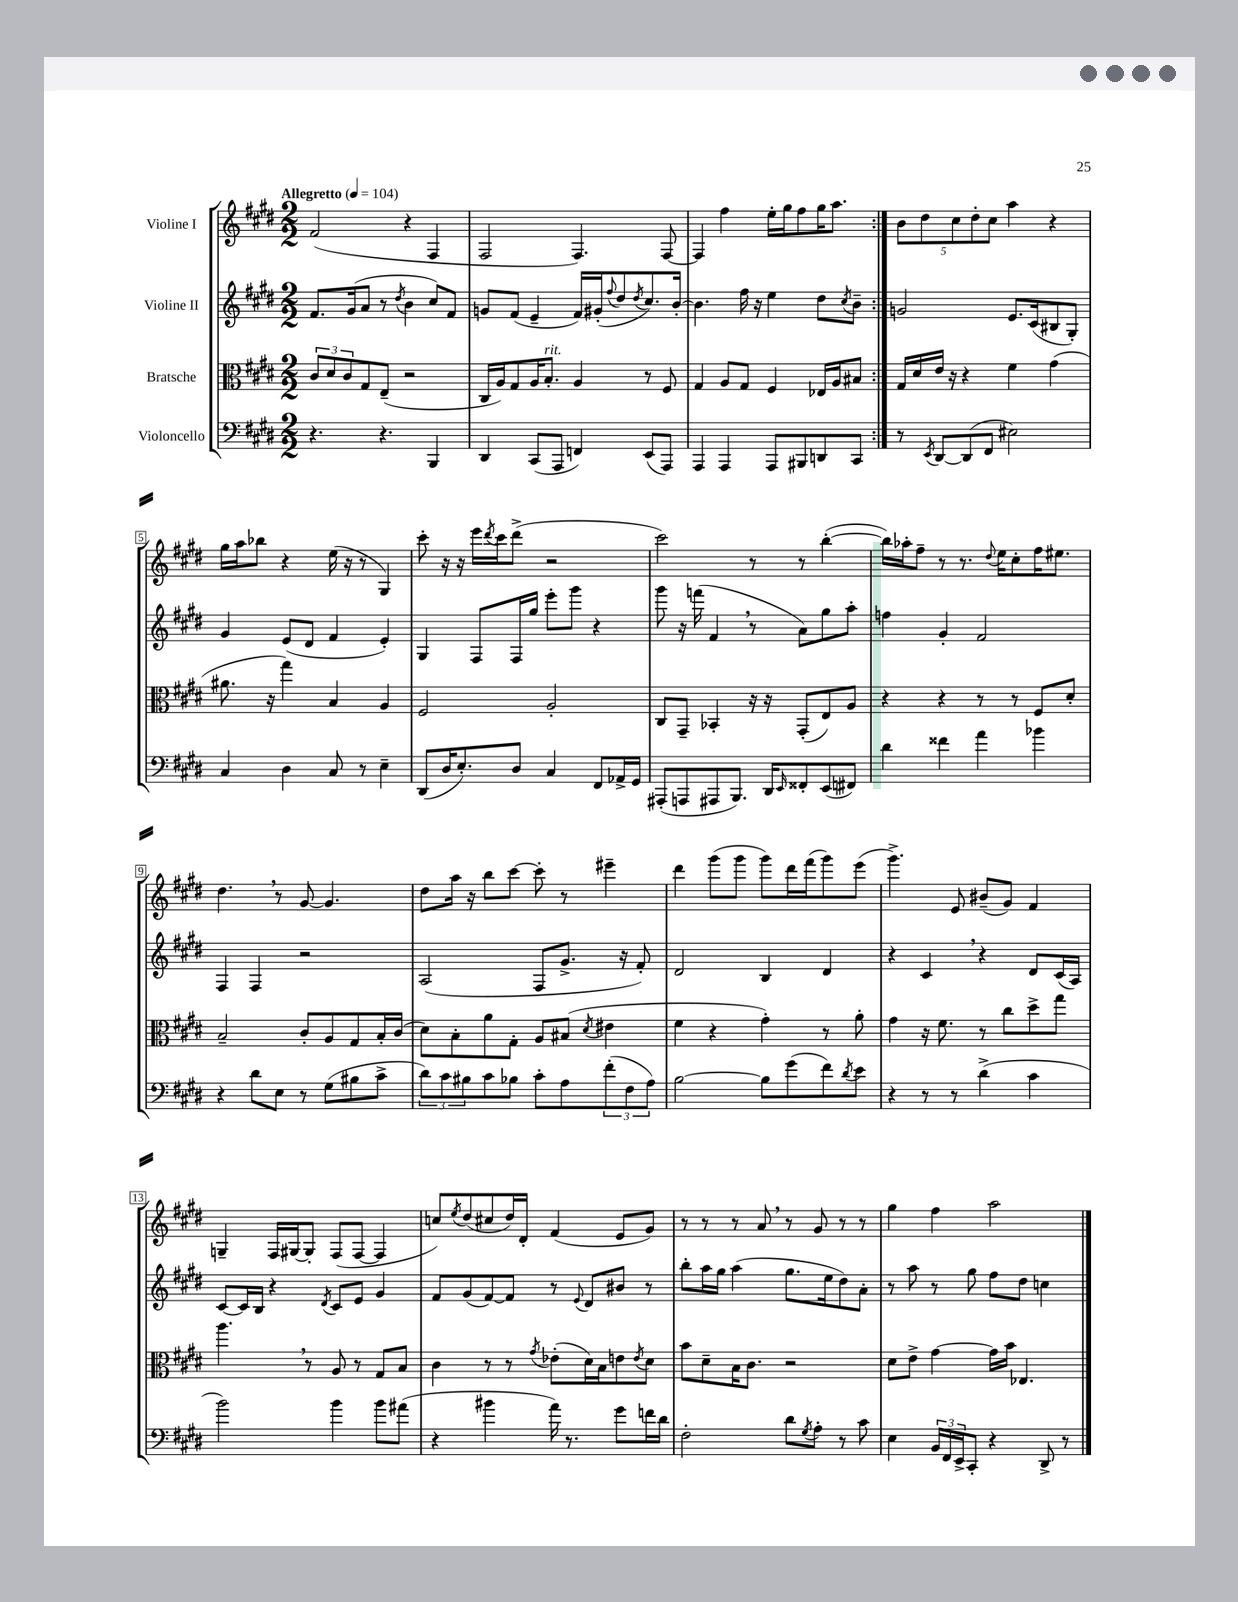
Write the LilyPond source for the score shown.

<<
\new StaffGroup <<
\new Staff = "s0" \with { instrumentName = "Violine I" } {
    \clef treble \key e \major \numericTimeSignature \time 2/2 \tempo "Allegretto" 4 = 104
    \repeat volta 2 { fis'2( r4 fis4 |
    fis2 fis4.) fis8~ |
    fis4 fis''4 e''16-. gis''16 fis''8 gis''16 a''8. | }
    \tuplet 5/4 { b'8 dis''8 cis''8 dis''8-. cis''8 } a''4 r4 |
    gis''16 a''16 bes''8 r4 e''16( r16 r8 gis4) |
    cis'''8-. r16 r16 e'''16 \acciaccatura { dis'''8 } cis'''16 dis'''8->( r2 |
    cis'''2) r8 r8 b''4~-.( |
    b''16) aes''16-. fis''8-- r8 r8. \appoggiatura { dis''8 } e''16 cis''8-. fis''16 eis''8. |
    dis''4. \breathe r8 gis'8~ gis'4. |
    dis''8 a''16 r16 b''8 cis'''8~ cis'''8-. r8 eis'''4-- |
    dis'''4 gis'''8( gis'''8 gis'''8) dis'''16 fis'''16( gis'''8) e'''8( |
    gis'''4.->) e'8 bis'8--( gis'8) fis'4 |
    g4-- fis16 gis16~ gis8-. fis8( fis8~ fis4 |
    c''8) \acciaccatura { e''8 } dis''8( cis''8 dis''16) dis'16-. fis'4( e'8 gis'8) |
    r8 r8 r8 a'8 \breathe r8 gis'8 r8 r8 |
    gis''4 fis''4 a''2 \bar "|." |
}
\new Staff = "s1" \with { instrumentName = "Violine II" } {
    \clef treble \key e \major \numericTimeSignature \time 2/2
    \repeat volta 2 { fis'8. gis'16( a'8 r8 \acciaccatura { dis''8 } b'4 cis''8) fis'8 |
    g'8 fis'8( e'4-- fis'16) gis'16-.( \appoggiatura { fis''8 } dis''8 \acciaccatura { dis''8 } cis''8.) b'16~-. |
    b'4. fis''16 r16 e''4 dis''8 \acciaccatura { cis''8 } b'8-- | }
    g'2 e'8. cis'16( bis8 gis8-.) |
    gis'4 e'8( dis'8 fis'4 e'4-.) |
    gis4 fis8 fis16 gis''16 e'''8-. gis'''8 r4 |
    gis'''8 r16 f'''16( fis'4 \breathe r8 a'8) gis''8 a''8-. |
    f''4 gis'4-. fis'2 |
    fis4 fis4 r2 |
    a2( fis8 gis'8.-> r16 fis'8-.) |
    dis'2 b4 dis'4 |
    r4 cis'4 \breathe r4 dis'8 cis'16( a16) |
    cis'8~ cis'16 b16 r4 \acciaccatura { dis'8 } cis'8 e'8 gis'4 |
    fis'8 gis'8( fis'8~) fis'8 r8 \appoggiatura { e'8 } dis'8 bis'8 r8 |
    b''8-. a''16 gis''16 a''4( gis''8. e''16 dis''8) a'8-. |
    r8 a''8 r8 gis''8 fis''8 dis''8 c''4 \bar "|." |
}
\new Staff = "s2" \with { instrumentName = "Bratsche" } {
    \clef alto \key e \major \numericTimeSignature \time 2/2
    \repeat volta 2 { \tuplet 3/2 { cis'8 dis'8 cis'8 } gis8 e8--( r2 |
    cis16 a16) gis8 a16 b8.-.^\markup { \italic "rit." } a4 r8 fis8 |
    gis4 a8 gis8 fis4 ees16 a16 bis8 | }
    gis16 dis'16 e'16 r16 r4 fis'4 gis'4( |
    ais'8. r16 gis''4) b4 a4 |
    fis2 a2-. |
    cis8 gis,8-- bes,4-. r16 r16 gis,8-.( e8) a8 |
    r4 r4 r8 r8 fis8 dis'8-. |
    b2-- cis'8-. a8 gis8 b16-. cis'16( |
    dis'8) b8-. a'8 gis8-. a8 bis8( \acciaccatura { dis'8 } eis'4 |
    fis'4 r4 gis'4-.) r8 a'8-. |
    gis'4 r16 fis'8. r8 cis''8 dis''8-> gis''8 |
    a''4. \breathe r8 a8 r8 gis8 b8 |
    cis'4 r8 r8 \acciaccatura { gis'8 } ees'8-.( dis'16) b16 e'8 \acciaccatura { e'8 } dis'8 |
    b'8 dis'8-- b16 cis'8. r2 |
    dis'8 e'8-> gis'4~ gis'16 b'16 ees4. \bar "|." |
}
\new Staff = "s3" \with { instrumentName = "Violoncello" } {
    \clef bass \key e \major \numericTimeSignature \time 2/2
    \repeat volta 2 { r4. r4. b,,4 |
    dis,4 cis,8( a,,8 f,4) e,8( a,,8) |
    a,,4 a,,4 a,,8 bis,,8 d,8 cis,8 | }
    r8 \acciaccatura { e,8 } dis,8~ dis,8( fis,8 eis2) |
    cis4 dis4 cis8 r8 e4-- |
    dis,8( dis16 e8.-.) dis8 cis4 fis,8 aes,16-> gis,16 |
    ais,,8-.( a,,8 ais,,8 b,,8.) dis,16 \grace { e,16 } fisis,8-. e,8( fis,8) |
    dis'4 fisis'4 a'4 bes'4 |
    r4 dis'8 e8 r8 gis8( bis8 cis'8-> |
    \tuplet 3/2 { dis'8) cis'8 bis8 } cis'8 bes8 cis'8-. a8 \tuplet 3/2 { fis'8-.( fis8 a8) } |
    b2~ b8 gis'8( fis'8) \acciaccatura { dis'8 } e'8 |
    r4 r8 r8 dis'4->( cis'4 |
    b'2) b'4 b'8 ais'8( |
    r4 bis'4 a'16) r8. gis'8 f'16 dis'16 |
    fis2-. dis'8 \acciaccatura { gis8 } a8-. r8 cis'8 |
    e4 \tuplet 3/2 { b,16 fis,16 e,16-> } cis,8-. r4 dis,8-> r8 \bar "|." |
}
>>
>>
\layout { \context { \Score \override BarNumber.stencil = #(make-stencil-boxer 0.1 0.3 ly:text-interface::print) } }
